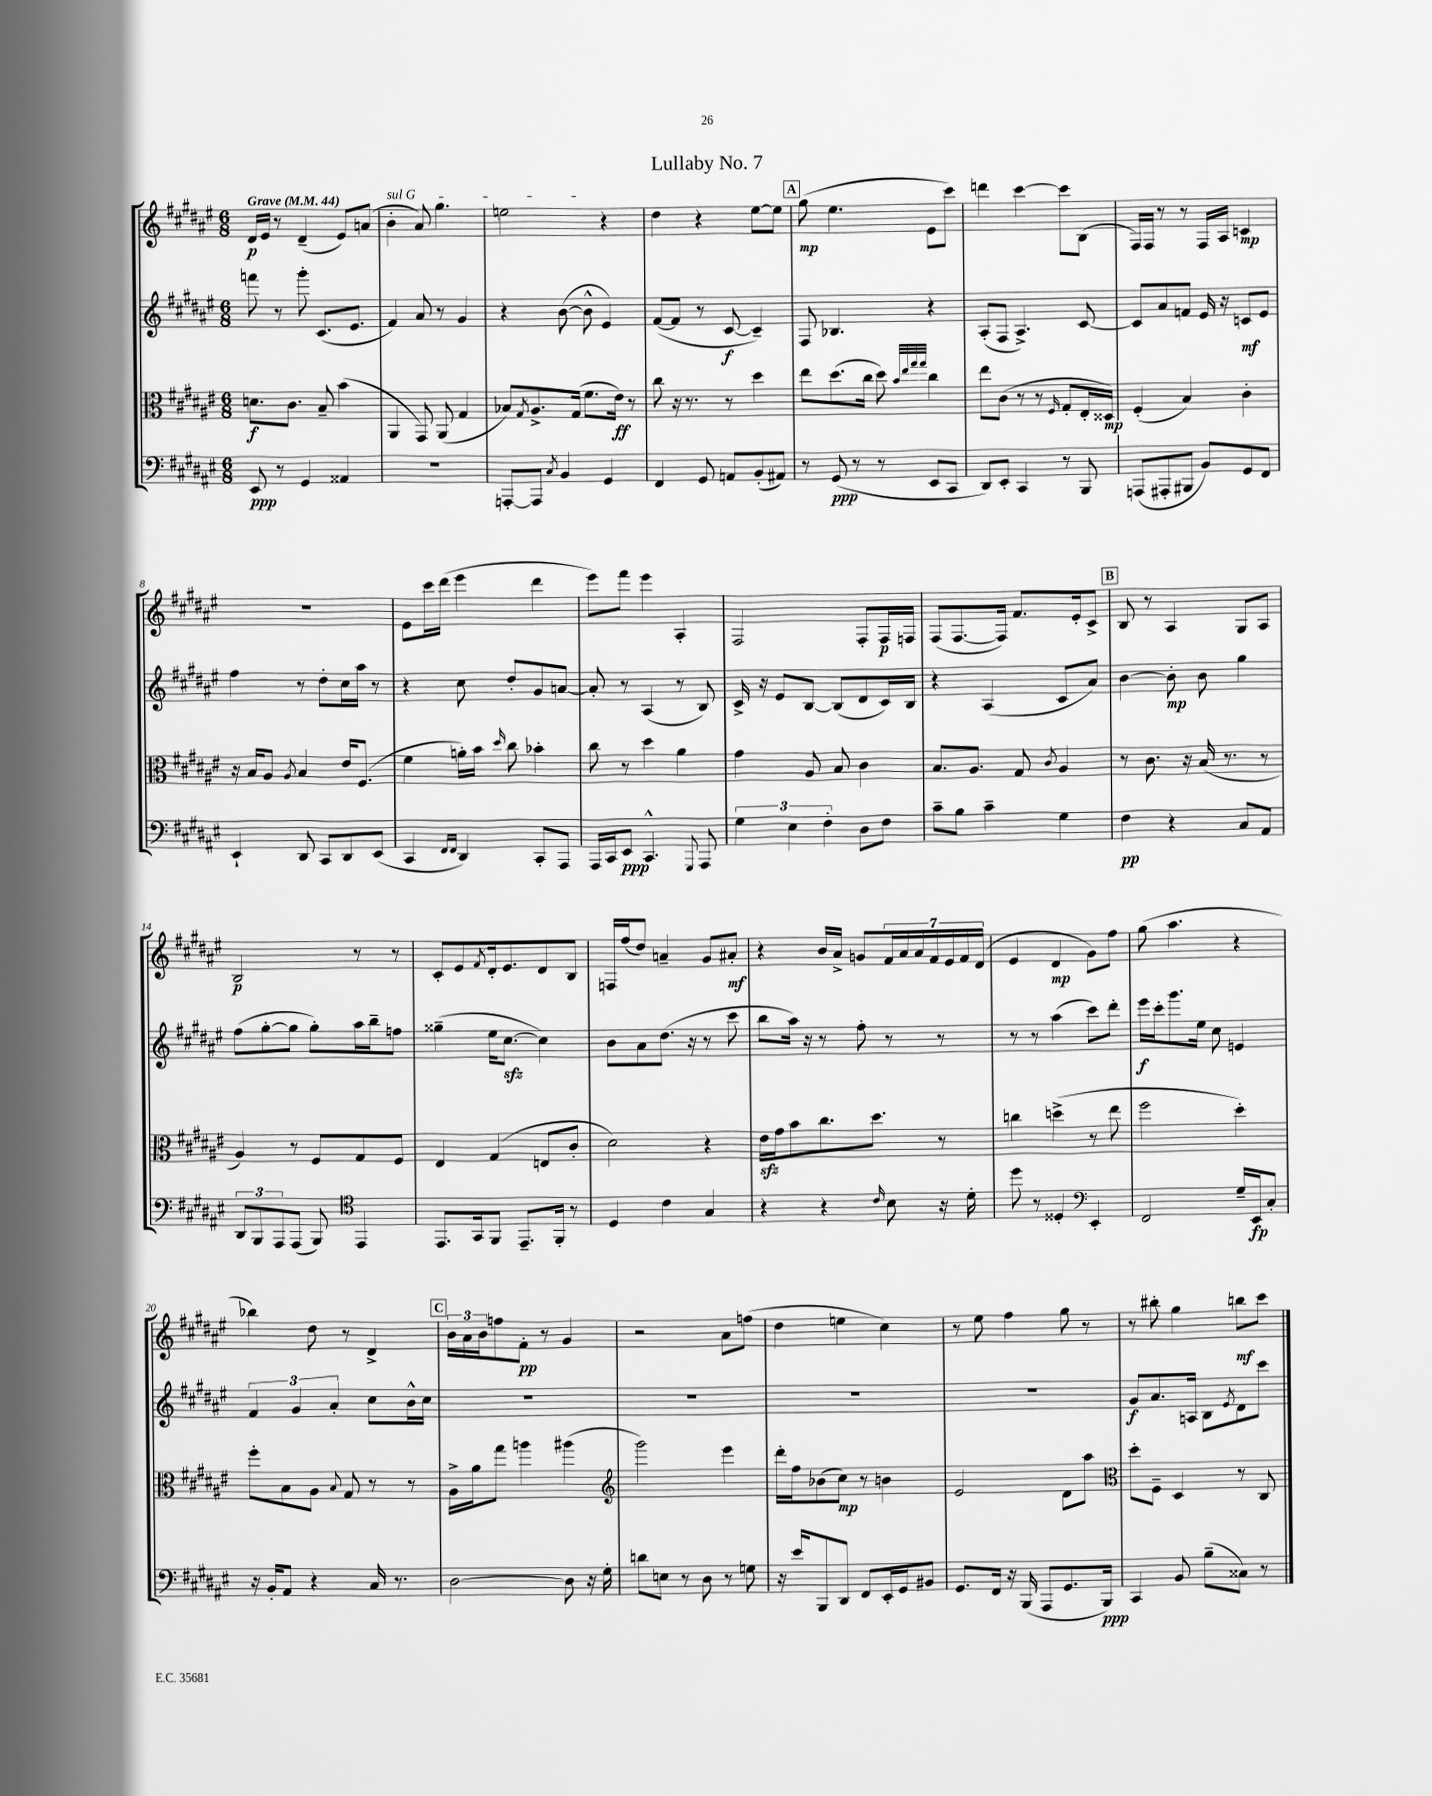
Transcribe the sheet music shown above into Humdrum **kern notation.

**kern	**kern	**kern	**kern
*staff4	*staff3	*staff2	*staff1
*clefF4	*clefC3	*clefG2	*clefG2
*k[f#c#g#d#a#e#]	*k[f#c#g#d#a#e#]	*k[f#c#g#d#a#e#]	*k[f#c#g#d#a#e#]
*M6/8	*M6/8	*M6/8	*M6/8
*MM44	*MM44	*MM44	*MM44
8EE#/	8.d\L	8fff\	16d#/LL
.	.	.	16e#/JJ
8r	.	8r	8r
.	8.c#\J	.	.
4GG#/	.	8ggg#'\	(4d#~/
.	8B~/	(8.c#/L	.
4AA##/	(4b\	.	8e#/L)
.	.	8.e#/J	.
.	.	.	(8a/J
=	=	=	=
2.r	4AA#/	4f#/)	4b'\
.	8GG#/)	8a#/	8a#/)
.	(8AA#/	8r	4.gg#\
.	4G#/	4g#/	.
=	=	=	=
[8AAA'/L	8B-/L)	4r	2ee\
.	8qG#/	.	.
8AAA/]J	8.A#^/	.	.
8qC#/	.	.	.
4BB/	.	([8b\	.
.	(16G#/Jk	.	.
.	8.f#\L	8b^^\]	.
4GG#/	.	4e#/)	4r
.	16e#\Jk)	.	.
.	8r	.	.
=	=	=	=
4FF#/	8cc#\	([8f#/L	4dd#\
.	16r	8f#/]J	.
.	8.r	.	.
8GG#/	.	8r	4r
8AA/L	8r	[8c#/	.
(8BB'/	4dd#\	4c#~/])	[8ee#\L
8AA#/J)	.	.	8ee#\]J
=	=	=	=
8r	8ee#\L	8F#/	(8gg#\
(8GG#/	(8.dd#\	4.B-/	4.ee#\
8r	.	.	.
.	16cc#\Jk	.	.
8r	8dd#\)	.	.
.	32qqb/LLL	.	.
.	32qqee#/	.	.
.	32qqgg#/	.	.
.	32qqgg#/JJJ	.	.
8EE#/L	4cc#\	4r	8e#\L
8CC#/J	.	.	8ccc#\J)
=	=	=	=
8DD#/L)	8ee#\L	(8A#'/L	4ddd\
8EE#'/J	(8c#\J	8F#/J	.
4CC#/	8r	4.A#^/)	[4ccc#\
.	8r	.	.
.	16qqF#/	.	.
8r	8G#'/L	.	8ccc#\]L
8BBB/	16E#'/L	[8c#/	(8B\J
.	16D##/JJ)	.	.
=	=	=	=
(8AAA/L	(4F#'/	8c#/]L	16F#/LL)
.	.	.	16F#/JJ
8AAA#'/	.	8a#/	8r
8BBB#/J	4B/)	8f/J	8r
8BB/L)	.	16e#/	16F#/LL
.	.	16r	16A#/JJ
8GG#/	4c#'\	8c/L	4c/
8FF#/J	.	8e#/J	.
=	=	=	=
4EE#`/	16r	4ff#\	2.r
.	16B/LK	.	.
.	8A#/J	.	.
.	8qA#/	.	.
8DD#/	4B/	8r	.
8CC#/L	.	8dd#'\L	.
8DD#/	16e#/LK	16cc#\L	.
.	(8.F#/J	16aa#\JJ	.
(8EE#/J	.	8r	.
=	=	=	=
4CC#/	4f#\	4r	8e#\L
.	.	.	16ccc#\L
.	.	.	(16ddd#\JJ
16qqFF#/LL	.	.	.
16qqFF#/JJ	.	.	.
4DD#/)	16a'\LL)	8cc#\	4eee#\
.	16b\JJ	.	.
.	16qqdd#/	.	.
.	8cc#\	8dd#'/L	.
8CC#'/L	4b-'\	8g#/	4ddd#\
8AAA#/J	.	[8a/J	.
=	=	=	=
16AAA#/LL	8cc#\	8a'/]	8eee#\L)
16CC#/J	.	.	.
8EE#/J	8r	8r	8fff#\J
4.CC#^^/	4dd#\	(4A#/	4eee#\
.	4a#\	8r	4A#'/
8qqGGG#/	.	.	.
8AAA#/	.	8B/)	.
=	=	=	=
6G#\	4g#\	16c#^/	2F#/
.	.	16r	.
.	.	8e#/L	.
6E#\	.	.	.
.	8A#/	[8B/J	.
6F#'\	.	.	.
.	8B/	(8B/]L	.
8D#\L	4c#\	8d#/	8F#'/L
8F#\J	.	16c#/L)	16F#/L
.	.	16B/JJ	16F/JJ
=	=	=	=
8c#~\L	8.B/L	4r	(8F#/L
8B\J	.	.	[8.F#/
.	8.A#/J	.	.
4c#~\	.	(4A#/	.
.	.	.	16F#/]Jk)
.	8G#/	.	8.f#/L
.	8qc#/	.	.
4G#\	4A#/	8c#/L	.
.	.	.	16e#'/k
.	.	8a#/J)	8c#^/J
=	=	=	=
4F#\	8r	[4b\	8B/
.	8.c#\	.	8r
4r	.	8b'\]	4A#/
.	16r	.	.
.	(16B/	8b\	.
.	8.r	.	.
8C#/L	.	4gg#\	8G#/L
8AA#/J	8r	.	8A#/J
=	=	=	=
12DD#/L	4A#/)	(8ff#\L	2B/
12BBB/	.	.	.
.	.	[8gg#'\	.
12AAA#/	.	.	.
(8AAA#/J	8r	8gg#\]J	.
8BBB/)	8F#/L	8gg#'\L)	.
*clefC4	*	*	*
4EE#/	8G#/	16aa#\L	8r
.	.	16bb~\J	.
.	8F#/J	8ff\J	8r
=	=	=	=
8.EE#/L	4E#/	(4gg##~\	8c#'/L
.	.	.	8e#/
16GG#/k	.	.	.
.	.	.	8qf#/
8FF#/J	(4G#/	16ee#\LK	16d#'/k
.	.	[8.cc#\J	8.e#/
8.EE#~/L	.	.	.
.	8E/L	4cc#\])	8d#/
16FF#'/Jk	.	.	.
8r	8c#'/J	.	8B/J
=	=	=	=
4D#/	2d#\)	8b\L	16F/LL
.	.	.	(16ff#/J
.	.	8a#\	8dd#/J)
4c#\	.	(8.dd#\J	4a~/
.	.	16r	.
4G#/	4r	8r	8g#/L
.	.	8ccc#\	8a#'/J
=	=	=	=
4r	16e#\LL	8bb\L	4r
.	16g#\J	.	.
.	8b\	16aa#\Jk)	.
.	.	16r	.
4r	8.cc#\	8r	16b/LL
.	.	.	16a#^/JJ
.	.	8ff#'\	8g/L
.	8.dd#\J	.	.
16qqc#/	.	.	.
8B\	.	8r	28f#/L
.	.	.	28a#/
.	.	.	28a#/
.	.	.	28f#/
16r	8r	8r	.
.	.	.	28e#/
.	.	.	28f#/
16d#'\	.	.	.
.	.	.	(28d#/JJ
=	=	=	=
8dd#\	4cc\	8r	4e#/
8r	.	8r	.
4D##'/	(4dd^\	(4aa#\	4d#/
*clefF4	*	*	*
4EE#'/	8r	8ccc#\L)	8g#\L)
.	8ee#\	8ddd#'\J	8ff#\J
=	=	=	=
2FF#/	2ff#\	16eee#\LL	(8gg#\
.	.	16ccc#'\J	.
.	.	8.ggg#\	4.aa#\
.	.	16ee#\Jk	.
.	.	8cc#\	.
16G#~/LL	4dd#'\)	4e/	4r
16EE#/J	.	.	.
8C#'/J	.	.	.
=	=	=	=
16r	8ff#'\L	6f#/	4bb-\)
16BB'/LK	.	.	.
8AA#/J	8B\	.	.
.	.	6g#/	.
4r	8A#\J	.	8dd#\
.	.	6a#'/	.
.	8qqB/	.	.
.	8G#/	.	8r
16C#/	8r	8cc#\L	4d#^/
8.r	.	.	.
.	8r	16b^^\L	.
.	.	16cc#\JJ	.
=	=	=	=
[2D#\	16A#^\LL	2.r	24b\LL
.	.	.	24a#\
.	16a#\J	.	.
.	.	.	24b\J
.	8gg#\J	.	8ff\
.	4aa\	.	8f#'\J
.	.	.	8r
8D#\]	(4aa#\	.	4g#/
16r	.	.	.
16G#'\	.	.	.
=	=	=	=
*	*clefG2	*	*
8d\L	2ggg#\)	2.r	2r
8E\J	.	.	.
8r	.	.	.
8D#\	.	.	.
8r	4eee#\	.	8a#\L
8G\	.	.	(8ff\J
=	=	=	=
16r	16ddd#'\LL	2.r	4dd#\
16e#/LK	16ff#\J	.	.
8BBB/	(8b-\	.	.
8DD#/J	8cc#\J)	.	4ee\
8FF#/L	8r	.	.
16EE#'/L	4b\	.	4cc#\)
16GG#/J	.	.	.
8BB#/J	.	.	.
=	=	=	=
8.GG#/L	2e#/	2.r	8r
.	.	.	8ee#\
16FF#/Jk	.	.	.
16r	.	.	4ff#\
(16BBB/	.	.	.
8AAA#/L	.	.	.
8.GG#/	8d#\L	.	8gg#\
.	8aa#\J	.	8r
16BBB/Jk)	.	.	.
=	=	=	=
*	*clefC3	*	*
4CC#/	8dd#'\L	8g#/L	8r
.	8F#~\J	8.a#/	8bb#'\
8BB/	4D#/	.	4gg#\
.	.	16A/Jk	.
(8B~\L	.	8B\L	.
.	.	8qe#/	.
8C##\J)	8r	8d#\	8bb\L
8r	8C#/	8ccc#\J	8ccc#\J
==	==	==	==
*-	*-	*-	*-
